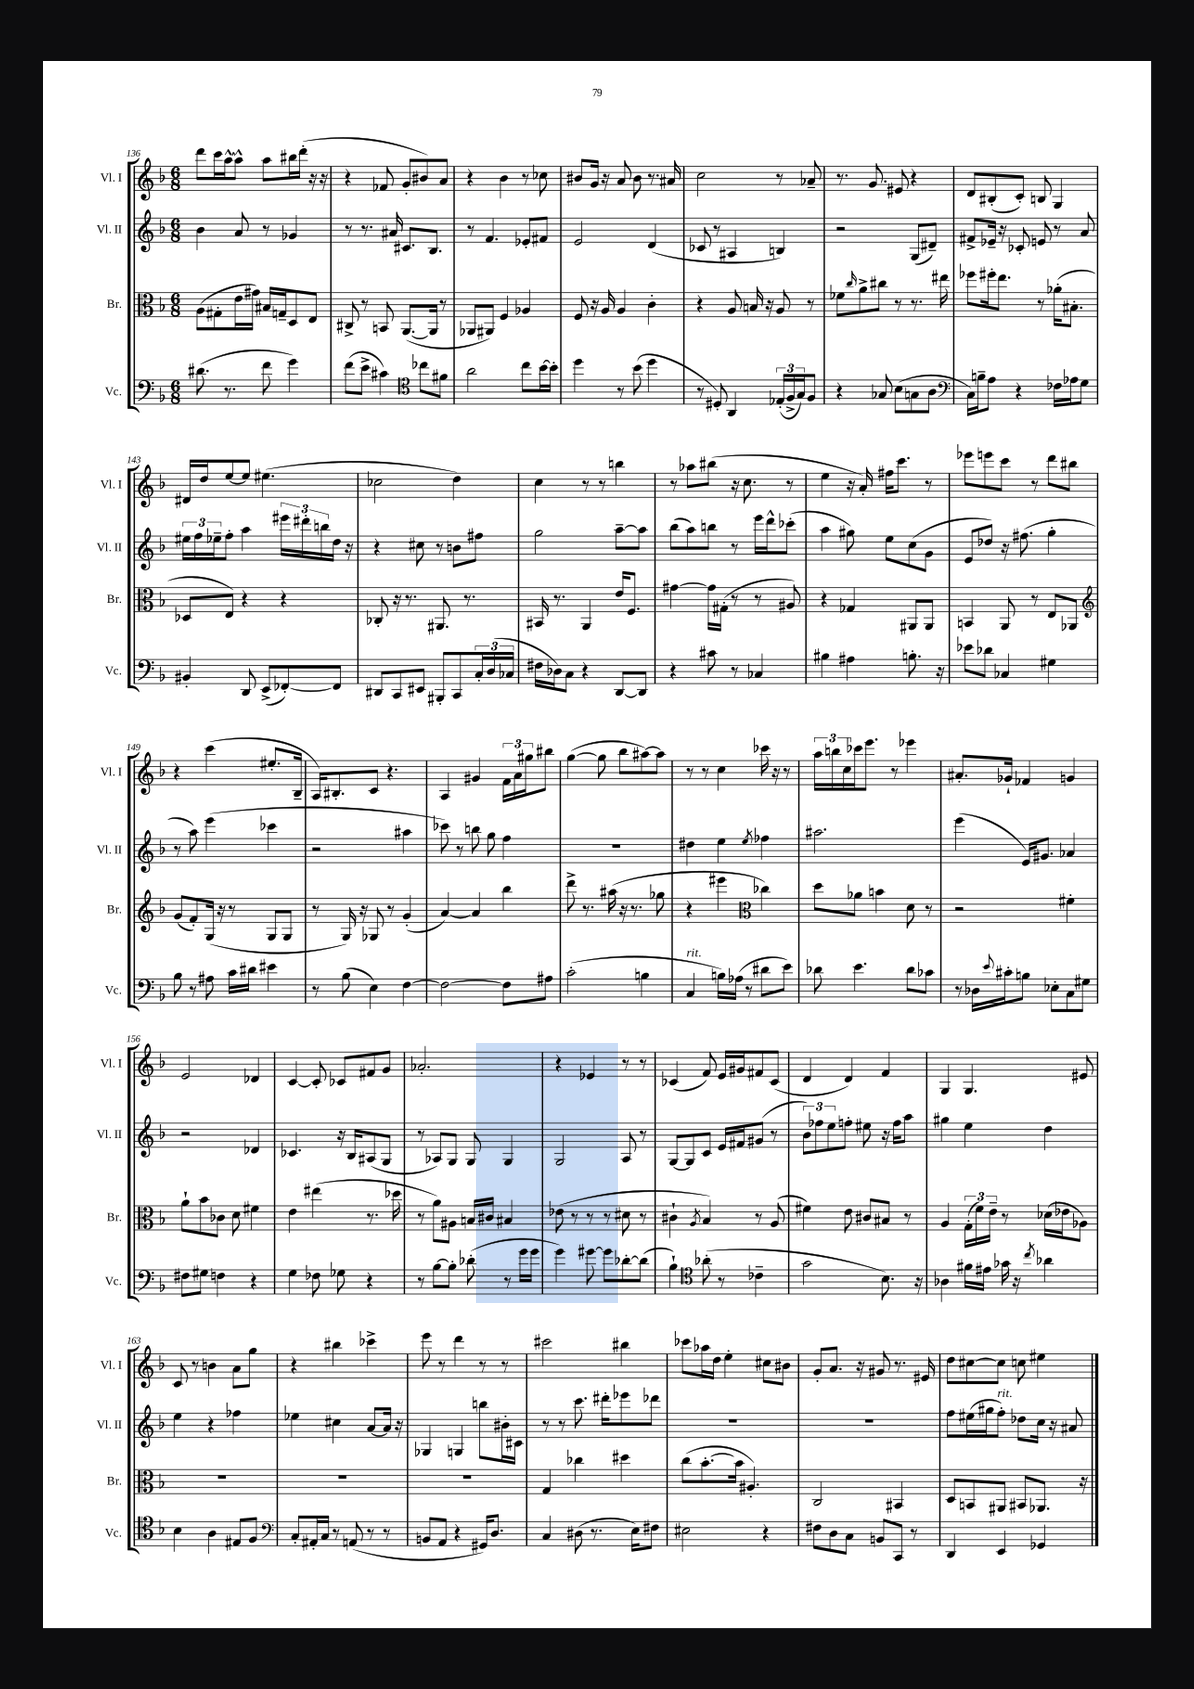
<<
\new StaffGroup <<
\new Staff = "s0" \with { instrumentName = "Vl. I" shortInstrumentName = "Vl. I" } {
    \clef treble \key f \major \numericTimeSignature \time 6/8
    d'''8 c'''16 a''16~-^ a''8-^ a''8 bis''16 d'''16-.( r16 r16 |
    r4 fes'8 g'8-. bis'8) a'8 |
    r4 bes'4 r8 ces''8 |
    bis'8 g'16 r16 a'8 bis'8 r8. ais'16 |
    c''2 r8 aes'8-- |
    r8. g'8. eis'8 r4 |
    d'8 bis8-.( c'8-.) b8 g4 |
    dis'16 d''16 e''8~ e''8 eis''4.( |
    ces''2 d''4) |
    c''4 r8 r8 b''4 |
    r8 aes''8 bis''8( r16 c''8. r8 |
    e''4 r16 a'16-.) fis''16 c'''8. r8 |
    ees'''8 e'''8 c'''8 r8 d'''8 bis''8 |
    r4 c'''4( eis''8.-. bes16-- |
    a16) bis8.-. c'8 r4. |
    a4 gis'4 \tuplet 3/2 { f'16 a'16 gis''16 } bis''8 |
    g''4~( g''8 bes''8 ais''8~) ais''8 |
    r8 r8 c''4 ces'''16 r16 r8 |
    \tuplet 3/2 { a''16 b''16 c''16 } ces'''16 e'''8. r8 ees'''4 |
    ais'8.-. ges'16-! fes'4 g'4 |
    e'2 des'4 |
    c'4~ c'8-. ces'8 fis'8 g'8 |
    aes'2.-. |
    r4 ees'4 r8 r8 |
    ces'4( f'8) e'16 gis'16 fis'8 ces'8( |
    d'4 d'4) f'4 |
    g4 g4. eis'8 |
    c'8 r8 b'4 a'8 g''8 |
    r4 bis''4 ces'''4-> |
    e'''8 r8 d'''4 r8 r8 |
    cis'''2 bis''4 |
    ces'''8 aes''16 d''16 e''4-. cis''8 bis'8 |
    g'8-. a'8. r16 gis'8 r8. eis'16 |
    d''8 cis''8~ cis''8 c''8 eis''4 \bar "|." |
}
\new Staff = "s1" \with { instrumentName = "Vl. II" shortInstrumentName = "Vl. II" } {
    \clef treble \key f \major \numericTimeSignature \time 6/8
    bes'4 a'8 r8 ges'4 |
    r8 r8. ais'16 cis'8. bes8. |
    r8 f'4. ees'8-. fis'8 |
    e'2 d'4( |
    ces'8 r8 ais4 b4) |
    r2 g8( dis'8--) |
    fis'8-> ees'16-- r16 ces'8-. e'8 r8 a'8 |
    \tuplet 3/2 { eis''16 f''16 ees''16-- } f''8-. a''4 \tuplet 3/2 { eis'''16 dis'''16-. b''16 } d''16 r16 |
    r4 cis''8 r8 b'8 fis''8 |
    g''2 a''8~-- a''8 |
    bes''8( a''8) b''8 r8 e'''16 d'''16-^ ces'''8-.( |
    a''4 gis''8) e''8 c''8( g'8 |
    e'8 des''8) r16 fis''8.( g''4-. |
    r8 a''8) e'''4( ces'''4 |
    r2 ais''4 |
    ces'''8) r8 b''8 g''8 f''4 |
    R2. |
    dis''4 e''4 \acciaccatura { e''8 } fes''4 |
    ais''2. |
    e'''4( e'16) gis'8. aes'4 |
    r2 des'4 |
    ces'4. r16 bes16 ais8( g8 |
    r8 aes8) g8 g8 g4 |
    g2 a8 r8 |
    g8~ g8 c'8 e'16 fis'16 gis'8( r8 |
    \tuplet 3/2 { bes'8) fes''8 e''8 } f''8-. eis''8 r16 f''16 a''8 |
    gis''4 e''4 d''4 |
    e''4 r4 fes''4 |
    ees''4 cis''4 a'8~ a'16 r16 |
    ges4 g4 b''8 bis'16-. cis'16 |
    r8 r8 c'''8. dis'''16-. ees'''8 des'''8 |
    R2. |
    R2. |
    f''8 eis''16( gis''16 f''8-.^\markup { \italic "rit." }) des''8 c''16 r16 ais'8 \bar "|." |
}
\new Staff = "s2" \with { instrumentName = "Br." shortInstrumentName = "Br." } {
    \clef alto \key f \major \numericTimeSignature \time 6/8
    a8( gis8-. e'16 gis'16) bis16 g16-- d8 e8 |
    cis8-> r8 b,8 a,8.~( a,16 r8 |
    aes,8 ais,8) f4 aes4 |
    f8 r16 a16 a4 c'4-. |
    r4 a8 b16 r16 a8 r8 |
    fes'8 \grace { c''16 } a'8-> cis''8 r8 r8. eis''16 |
    fes''8 fis''16-. e''8. r8 aes'16-.( bis8.-. |
    des8 e8) r4 r4 |
    ces8-. r16 r8. ais,8. r8. |
    bis,16 r8. a,4 e'16 f8. |
    gis'4~ gis'16 gis16-.( r8 r8 ais8) |
    r4 ges4 ais,8 ais,8 |
    b,4 a,8 r8 e8 aes,8 |
    \clef treble g'8( f'8-.) g16( r16 r8 g8 g8 |
    r8 g16) r16 ges8 r8 g'4-.( |
    a'4~) a'4 bes''4 |
    d'''8-> r8. ais''16( r16 r8. ges''8 |
    r4 eis'''4 \clef alto ces''4) |
    d''8 aes'8 b'4 d'8 r8 |
    r2 fis'4-. |
    a'8-! bes'8 ces'8 d'8 fis'4 |
    e'4 eis''4( r8. des''16 |
    r8 a'8) ais8 b16 cis'16 bis4 |
    ees'8( r8 r8 r8 dis'8 r8 |
    cis'4-! \acciaccatura { a8 } bes4) r8 a8( |
    fis'4) e'8 cis'8 bis8 r8 |
    a4 \tuplet 3/2 { g16-.( f'16) e'16-- } r8 des'16( ees'16 aes8) |
    R2. |
    R2. |
    R2. |
    g4 ces''4 dis''4 |
    c''8( bes'8.~-. bes'16 ais4.-.) |
    c2 bis,4 |
    d8 b,8 ais,8 bis,8 aes,8. r16 \bar "|." |
}
\new Staff = "s3" \with { instrumentName = "Vc." shortInstrumentName = "Vc." } {
    \clef bass \key f \major \numericTimeSignature \time 6/8
    dis'8.( r8. f'8 g'4) |
    f'8( e'8-> cis'4) \clef tenor ces''8 fis'8 |
    a'2 c''8 bes'16~ bes'16-. |
    d''4 r8 bes'8( d''4 |
    r8 dis8-.) a,4 \tuplet 3/2 { ees16-.( f16-> g16) } f8 |
    r4 ges8 bes8( g8 a8 |
    \clef bass c16) b16-- a8 r4 fes16 aes16 g8 |
    bis,4-. d,8 e,8->( fes,8~-.) fes,8 |
    dis,8 c,8 eis,8 bis,,8-. c,8 \tuplet 3/2 { c16-. d16( ces16 } |
    fis16 des16) c8 r4 d,8~ d,8 |
    r4 cis'8 r8 ces4 |
    bis4 ais4 b8.-. r16 |
    ees'8 des'8 ces4 gis4 |
    bes8 r8 ais8 c'16 dis'16 eis'4 |
    r8 bes8( e4) f4~ |
    f2~ f8 ais8 |
    c'2-.( b4 |
    c4^\markup { \italic "rit." } b16) aes16( r8 dis'8 e'8) |
    des'8 e'4. des'8 ces'8 |
    r8 des16 \appoggiatura { e'8 } cis'16-. b8 ees8-. c8 gis8 |
    fis8 gis8 f4 r4 |
    g4 fes8 ges8 r4 |
    r8 bes8~ bes8-. des'8-.( r8 g'16 g'16 |
    g'4) gis'8~ gis'8 des'8~-. des'8( |
    bes4-!) \clef tenor aes'8-.( r8 ces'4-- |
    g'2 bes8.) r16 |
    aes4 fis'16 eis'16 ges'16 r16 \acciaccatura { c''8 } aes'4 |
    bes4 a4 eis8 f8 |
    \clef bass c8-. ais,16-. c16 r8 a,8( r8 r8 |
    b,8 a,8 r4 gis,16) d8. |
    c4 dis8( r8. e16) fis8 |
    eis2 r4 |
    fis8 d8 c8 b,8 c,8 r8 |
    d,4 e,4 ges,4 \bar "|." |
}
>>
>>
\layout { \context { \Score currentBarNumber = #136 } }
